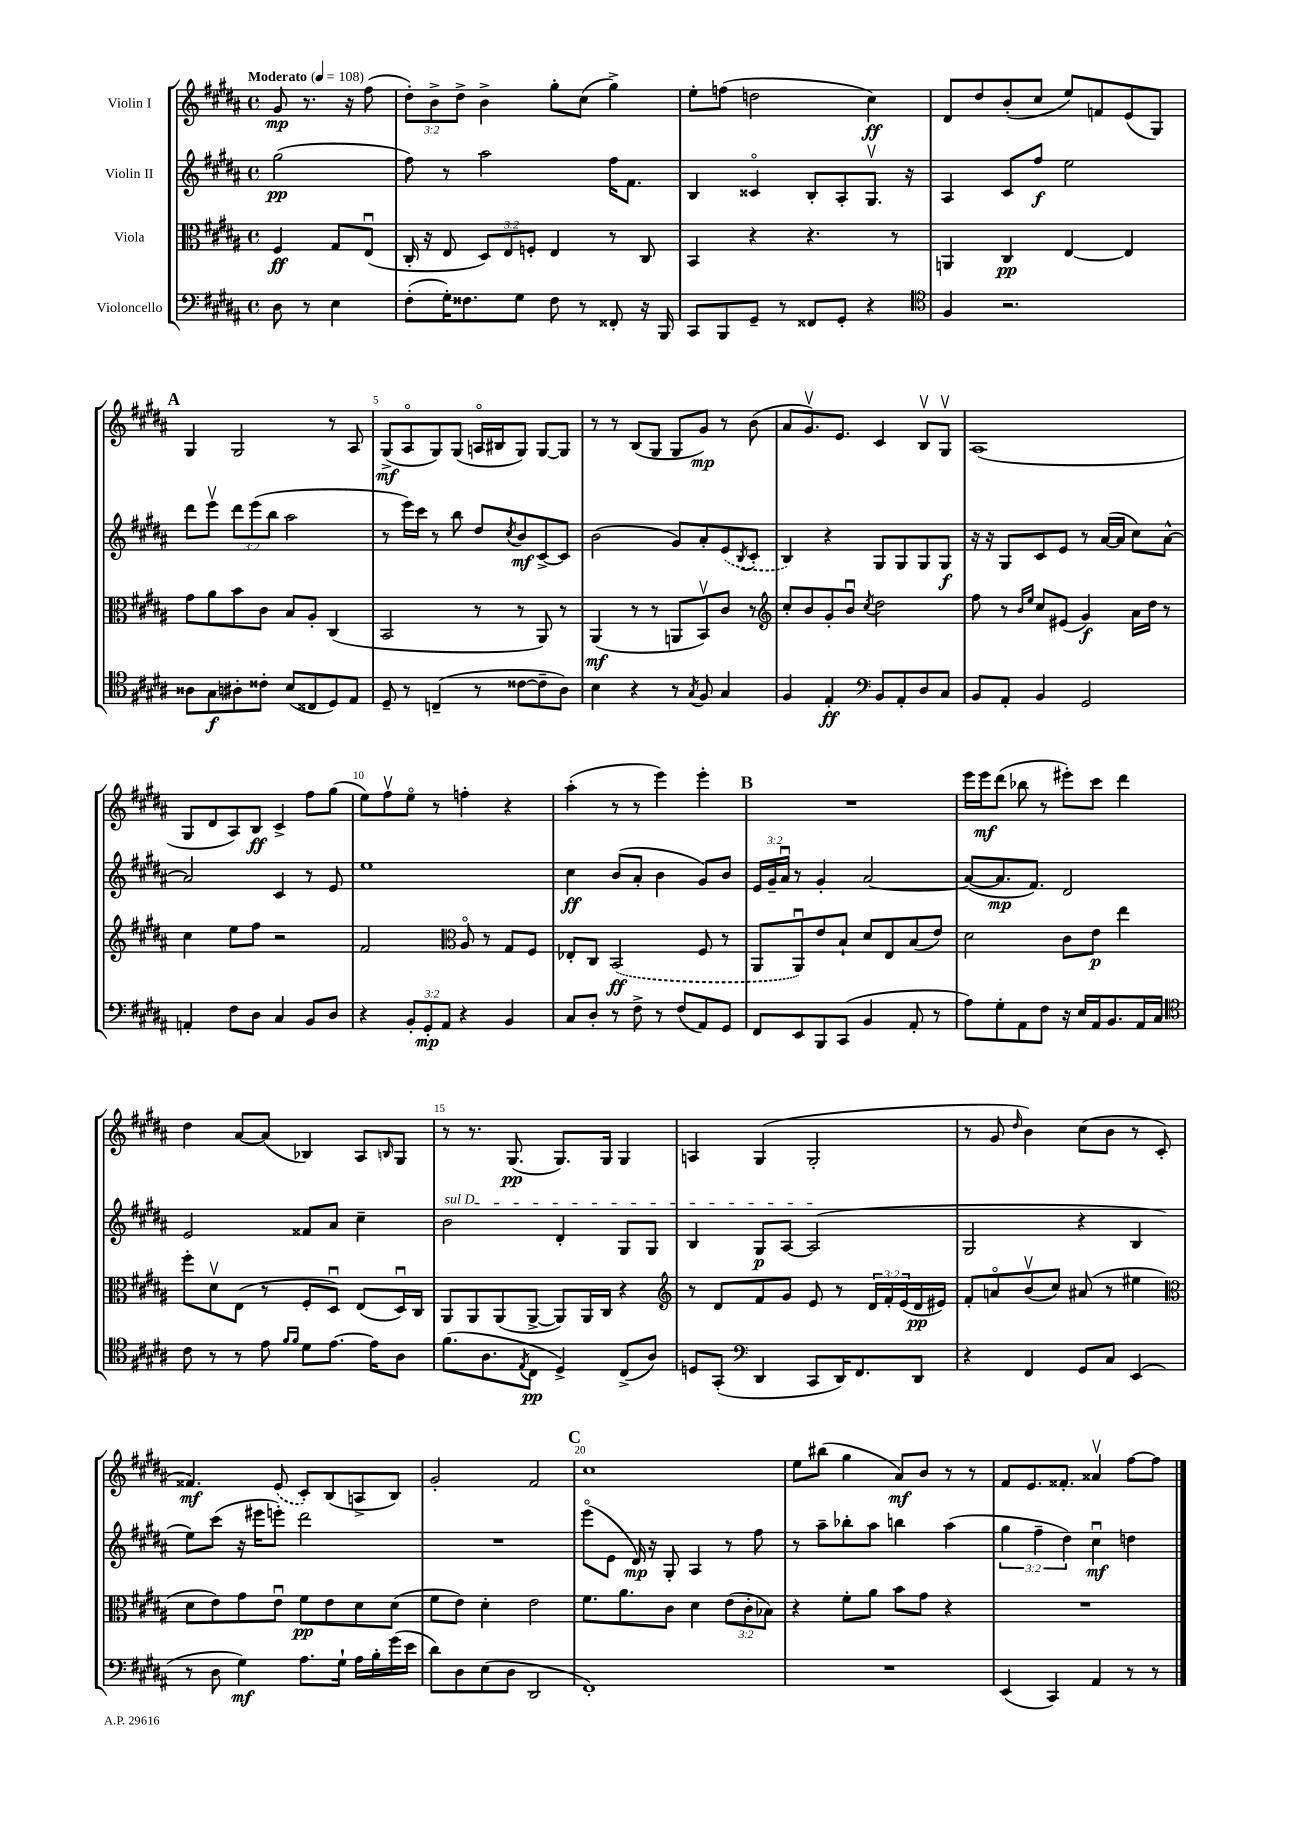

**kern	**kern	**kern	**kern
*staff4	*staff3	*staff2	*staff1
*clefF4	*clefC3	*clefG2	*clefG2
*k[f#c#g#d#a#]	*k[f#c#g#d#a#]	*k[f#c#g#d#a#]	*k[f#c#g#d#a#]
*M4/4	*M4/4	*M4/4	*M4/4
*met(c)	*met(c)	*met(c)	*met(c)
*MM108	*MM108	*MM108	*MM108
8D#	4F#	(2gg#	8g#
8r	.	.	8.r
4E	8G#	.	.
.	.	.	16r
.	(8Eu	.	(8ff#
=	=	=	=
(8F#'	16C#'	8ff#)	12dd#')
.	16r	.	.
.	.	.	12b^
16G#')	8E	8r	.
.	.	.	12dd#^
8.F##	.	.	.
.	12D#)	2aa#	4b^
.	12E	.	.
8G#	.	.	.
.	12F'	.	.
8F##	4E	.	8gg#'
8r	.	.	(8cc#
8FF##'	8r	16ff#	4gg#^)
.	.	8.f#	.
16r	8C#	.	.
16BBB	.	.	.
=	=	=	=
8CC#	4BB	4B	8ee'
8BBB	.	.	(8ff
8GG#~	4r	4c##o	2dd
8r	.	.	.
8FF##	4.r	8B'	.
8GG#'	.	8A#'	.
4r	.	8.G#v	4cc#)
.	8r	.	.
.	.	16r	.
=	=	=	=
*clefC4	*	*	*
4F#	4AA	4A#	8d#
.	.	.	8dd#
2.r	4C#	8c#	(8b'
.	.	8ff#	8cc#
.	[4E	2ee	8ee)
.	.	.	8f
.	4E]	.	(8e
.	.	.	8G#)
=	=	=	=
8A##	8g#	8ddd#	4G#
8G#	8a#	8eeev	.
8A#'	8b	12ddd#	2G#
.	.	(12eee	.
8c##'	8c#	.	.
.	.	12bb	.
(8B	8B	2aa#	.
8C##	8A#'	.	.
8D#)	(4C#	.	8r
8E	.	.	8A#
=	=	=	=
8D#~	2BB	8r	(8G#^
8r	.	16eee)	8A#o
.	.	16ccc#	.
(4C~	.	8r	8G#)
.	.	8bb	(8G#
8r	8r	8dd#	16Ao
.	.	.	16B#
.	.	8qcc#	.
[8c##	8r	8b	8G#)
8c##~]	8AA#)	[8c#^	[8G#
8A#)	8r	8c#]	8G#]
=	=	=	=
4B	(4AA#	(2b	8r
.	.	.	8r
4r	8r	.	(8B
.	8r	.	8G#
8r	8AA	8g#)	8G#
8qG#	.	.	.
8F#	8BBv)	8a#'	8g#)
4G#	8c#	(8e	8r
.	.	8qB	.
.	8r	8c#'	(8b
=	=	=	=
*	*clefG2	*	*
4F#	8cc#'	4B)	8a#
.	8b	.	8.g#v)
4E'	8g#'	4r	.
.	.	.	8.e
.	8bu	.	.
*clefF4	*	*	*
.	8qcc#	.	.
8BB	2dd#	8G#	4c#
8AA#'	.	8G#	.
8D#	.	8G#	8Bv
8C#	.	8G#	8G#v
=	=	=	=
8BB	8ff#	16r	(1A#
.	.	16r	.
8AA#'	8r	8G#	.
.	16qqb	.	.
.	16qqee	.	.
4BB	8cc#	8c#	.
.	(8e#	8e	.
2GG#	4g#)	8r	.
.	.	([16a#	.
.	.	16a#]	.
.	16a#	8cc#)	.
.	16dd#	.	.
.	8r	[8a#^^	.
=	=	=	=
4AA'	4cc#	2a#]	8G#
.	.	.	8d#
8F#	8ee	.	8A#)
8D#	8ff#	.	8B
4C#	2r	4c#	4c#^
8BB	.	8r	8ff#
8D#	.	8e	(8gg#
=	=	=	=
4r	2f#	1ee	8ee)
.	.	.	8ff#v
12BB'	.	.	8eeo
12GG#'	.	.	.
.	.	.	8r
12AA#	.	.	.
*	*clefC3	*	*
4r	8A#o	.	4ff'
.	8r	.	.
4BB	8G#	.	4r
.	8F#	.	.
=	=	=	=
8C#	8E-'	4cc#	(4aa#'
8D#'	8C#	.	.
8r	(2BB	(8b	8r
8F#^	.	8a#'	8r
8r	.	4b	4eee)
(8F#	.	.	.
8AA#)	8F#	8g#)	4eee'
8GG#	8r	8b	.
=	=	=	=
8FF#	8AA#	24e	1r
.	.	24g#~	.
.	.	24a#u	.
8EE	8AA#u)	8r	.
8BBB	8e	4g#'	.
(8CC#	8B`	.	.
4BB	8d#	[2a#	.
.	8E	.	.
8AA#'	(8B	.	.
8r	8e)	.	.
=	=	=	=
8A#)	2d#	(8a#_	16eee
.	.	.	16eee
8G#'	.	8.a#]	(8ddd#
8AA#	.	.	8bb-
.	.	8.f#)	.
8F#	.	.	8r
16r	8c#	2d#	8eee#')
16E	.	.	.
16AA#	8e	.	8ccc#
8.BB	.	.	.
.	4ee	.	4ddd#
16AA#	.	.	.
16C#	.	.	.
=	=	=	=
*clefC4	*	*	*
8c#	8ff#'	2e	4dd#
8r	8d#v	.	.
8r	(8E	.	[8a#
8e	8r	.	(8a#]
16qqf#	.	.	.
16qqf#	.	.	.
8d#	8F#'	8f##	4B-)
[8.e	8D#u)	8a#	.
.	(8E	4cc#~	8A#
16e]	.	.	.
.	.	.	16qqB
8A#	16D#u)	.	8G#
.	16C#	.	.
=	=	=	=
(8.f#	8AA#	2b	8r
.	8AA#	.	8.r
8.A#	.	.	.
.	(8AA#	.	.
.	.	.	(8.G#
8qE	.	.	.
8C#	[8AA#^	.	.
4D#^)	8AA#])	4d#'	8.G#)
.	16AA#	.	.
.	16C#	.	16G#
(8C#^	4r	8G#	4G#
8A#)	.	8G#	.
=	=	=	=
*	*clefG2	*	*
8D	8r	4B	4A
(8GG#'	8d#	.	.
*clefF4	*	*	*
4DD#	8f#	8G#	(4G#
.	8g#	[8A#	.
8CC#	8e	(2A#]	2G#'
16DD#)	8r	.	.
8.FF#	.	.	.
.	24d#	.	.
.	24f#'	.	.
.	(24e	.	.
8DD#	16d#	.	.
.	16e#)	.	.
=	=	=	=
4r	8f#'	2G#	8r
.	8ao	.	8g#
.	.	.	16qqdd#
4FF#	(8bv	.	4b)
.	8cc#)	.	.
8GG#	(8a#	4r	(8cc#
8C#	8r	.	8b
(4EE	4ee#	4B	8r
.	.	.	8c#'
=	=	=	=
*	*clefC3	*	*
8r	8d#	8ee)	4.f##)
8D#	8e)	(8ccc#	.
4G#)	8g#	16r	.
.	.	16eee#	.
.	8eu	8eee')	(8e
8.A#	8f#	2ddd#	8c#')
.	8e	.	(8B
16G#`	.	.	.
16A#	8d#	.	8A^
16B'	.	.	.
(16g#	(8d#	.	8B)
16e	.	.	.
=	=	=	=
8d#)	8f#	1r	2g#'
8D#	8e)	.	.
(8E	4d#'	.	.
8D#	.	.	.
2DD#	2e	.	2f#
=	=	=	=
1FF#')	8.f#	(8eeeo	1cc#
.	.	8e	.
.	8.a#	.	.
.	.	16d#)	.
.	.	16r	.
.	8c#	8G#'	.
.	4d#	4A#	.
.	(12e	8r	.
.	12c#'	.	.
.	.	8ff#	.
.	12B-)	.	.
=	=	=	=
1r	4r	8r	8ee
.	.	8aa#~	(8bb#
.	8f#'	8bb-'	4gg#
.	8a#	8aa#	.
.	8b	4bb	8a#)
.	8g#	.	8b
.	4r	(4aa#	8r
.	.	.	8r
=	=	=	=
(4EE	1r	6gg#	8f#
.	.	.	8.e
.	.	6ff#~	.
4CC#)	.	.	.
.	.	.	8.f##'
.	.	6dd#)	.
4AA#	.	4cc#u	4a##v
8r	.	4dd	[8ff#
8r	.	.	8ff#]
==	==	==	==
*-	*-	*-	*-
